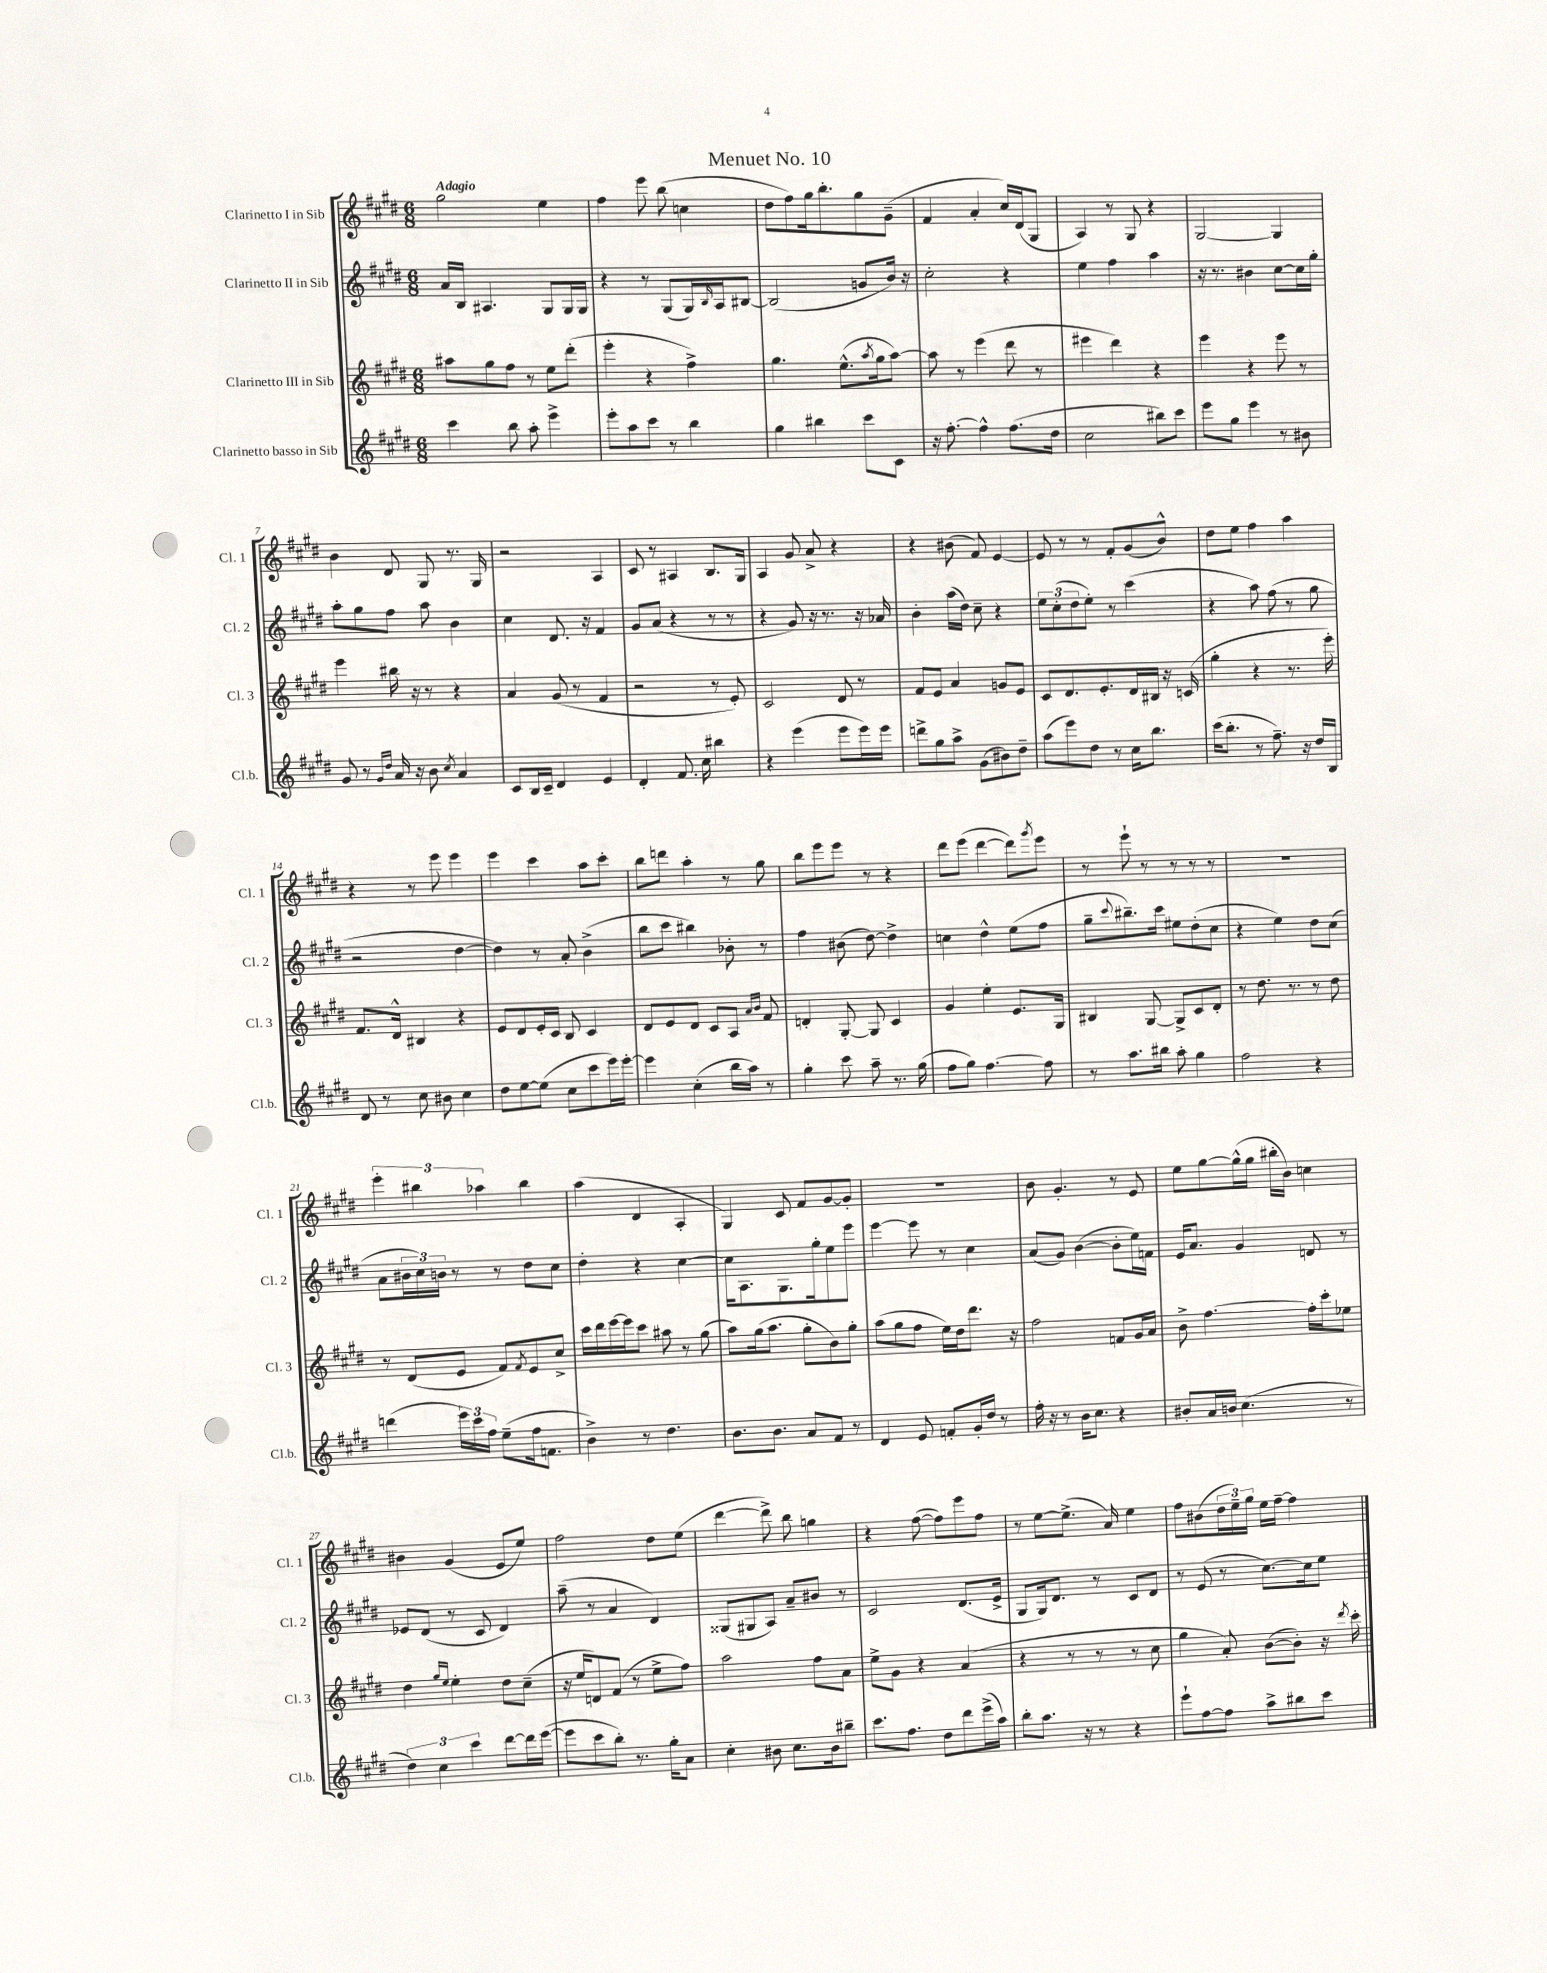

**kern	**kern	**kern	**kern
*staff4	*staff3	*staff2	*staff1
*clefG2	*clefG2	*clefG2	*clefG2
*k[f#c#g#d#]	*k[f#c#g#d#]	*k[f#c#g#d#]	*k[f#c#g#d#]
*M6/8	*M6/8	*M6/8	*M6/8
4ccc#	8aa#	16a	2gg#
.	.	16B	.
.	8gg#	4.A#	.
8bb	8ff#	.	.
8aa'	8r	.	.
4eee^	8ee	8G#	4ee
.	(8ddd#'	16G#	.
.	.	16G#	.
=	=	=	=
8eee'	4eee'	4r	4ff#
8aa	.	.	.
8ccc#	4r	8r	8eee
8r	.	(8G#	(8bb
4bb	4ff#^)	16G#)	4cc
.	.	16qqB	.
.	.	16A	.
.	.	[8B#	.
=	=	=	=
4gg#	4.gg#	(2B#]	8dd#
.	.	.	8ff#)
4bb#	.	.	16gg#
.	.	.	8.bb'
.	(8.ee^^	.	.
8ccc#	.	8g	8gg#
.	8qaa	.	.
.	16gg#	.	.
8c#	[8aa)	16b)	(8g#~
.	.	16r	.
=	=	=	=
16r	8aa]	2cc#'	4f#
[8.ff#'	.	.	.
.	8r	.	.
4ff#^^]	(4eee	.	4a'
(8.ff#	8ddd#	4r	16cc#)
.	.	.	(16d#
.	8r	.	8G#
16dd#	.	.	.
=	=	=	=
2cc#	4eee#	4ee	4A)
.	4ddd#)	4ff#	8r
.	.	.	8G#
8bb#)	4r	4aa	4r
8ccc#	.	.	.
=	=	=	=
8eee	4eee	16r	[2G#
.	.	8.r	.
8gg#	.	.	.
4eee	4r	4b#	.
8r	8eee	[8cc#	4G#]
8b#	8r	16cc#]	.
.	.	16gg#'	.
=	=	=	=
8g#	4eee	8aa'	4b
8r	.	8gg#	.
16qqg#	.	.	.
16qqdd#	.	.	.
16a	16bb#	8ff#	8d#
16r	16r	.	.
8b	8r	8aa	8G#
8qcc#	.	.	.
4a	4r	4b	8.r
.	.	.	16G#
=	=	=	=
8c#	4a	4cc#	2r
16B	.	.	.
16c#~	.	.	.
4d#	(8g#	8.d#	.
.	8r	.	.
.	.	16r	.
4e	4f#	4f#	4A
=	=	=	=
4d#'	2r	8g#	8c#
.	.	(8a	8r
8.f#	.	4r	4A#
16cc#	.	.	.
4bb#	8r	8r	8.B
.	8e')	8r	.
.	.	.	16G#
=	=	=	=
4r	2c#	4r	4A
(4eee	.	8g#)	8g#
.	.	16r	8a^
.	.	8.r	.
8eee	8d#	.	4r
16eee)	8r	16r	.
16eee	.	16a-	.
=	=	=	=
8ddd^	8f#	4b'	4r
8gg#	8e	.	.
8aa^	4a	(16aa	(8b#
.	.	16dd#)	.
(8g#	.	8cc#~	8f#)
8b#)	8g	4r	[4e
8dd#~	8e	.	.
=	=	=	=
(8aa	8c#	12ee	8e]
.	.	(12cc#'	.
8eee)	8.d#	.	8r
.	.	12dd#	.
8dd#	.	8ee')	8r
.	8.e'	.	.
8r	.	8r	8f#'
16cc#	16d#	(4ccc#	(8g#
8.bb	16B#	.	.
.	16r	.	8b^^)
.	(16c	.	.
=	=	=	=
(16ccc#	4gg#'	4r	8dd#
8.bb'	.	.	.
.	.	.	8ee
8r	4r	8aa)	4ff#
8.ff#~)	.	(8ff#	.
.	8.r	8r	4aa
16r	.	.	.
16dd#	.	8gg#	.
16B	16eee')	.	.
=	=	=	=
8d#	8.f#	2r	4r
8r	.	.	.
.	16d#^^	.	.
8cc#	4B#	.	8r
8b#	.	.	8eee
4cc#	4r	[4dd#	4eee
=	=	=	=
8dd#	8e	4dd#])	4eee
[8ee	8d#	.	.
(8ee]	16e'	8r	4ccc#
.	16c#	.	.
8cc#	8B	8a'	.
8ccc#	4c#	(4b^	8aa
16eee)	.	.	8ccc#'
[16eee'	.	.	.
=	=	=	=
4eee]	8d#	8bb	8bb
.	8e	8ccc#	8ddd
(4cc#'	8d#	4bb#)	4aa'
.	8c#	.	.
16bb	8A	8b-'	8r
16aa)	.	.	.
.	16qqa	.	.
.	16qqb	.	.
8r	8f#	8r	8gg#
=	=	=	=
4gg#'	4d'	4ff#	8bb
.	.	.	8eee
8ccc#	[8G#'	(8b#	8eee
8aa~	8G#]	[8dd#)	8r
8.r	4c#	4dd#^]	4r
(16gg#	.	.	.
=	=	=	=
8ff#	4g#	4cc	8ddd#
8gg#)	.	.	(8eee
[4.ff#	4ee'	4dd#^^	[4ddd#
.	8.e	(8ee	8ddd#])
.	.	.	8qggg#
8ff#]	.	8ff#	8eee
.	16G#	.	.
=	=	=	=
8r	4B#	8gg#~	8r
.	.	8qqccc#	.
8.aa	.	8.bb#~)	8eee`
.	[8G#	.	8r
16bb#	.	16ccc#	.
8aa'	8G#^]	8ee#	8r
4gg#	8c#	(8dd#'	8r
.	8d#'	8cc#	8r
=	=	=	=
2ff#	8r	4r	2.r
.	8.dd#	.	.
.	.	4ee)	.
.	8.r	.	.
4r	8r	8dd#	.
.	8dd#	(8cc#	.
=	=	=	=
(4ddd	8r	8a	6eee'
.	(8d#	24b#	.
.	.	24cc#)	6bb#
.	.	24b	.
24eee)	8e	8r	.
24ccc#	.	.	.
24ff#	.	.	6aa-
(8ee~	8f#)	8r	.
.	8qf#	.	.
16ff#	8e	8dd#	4bb#
8.f	.	.	.
.	8cc#^	8cc#	.
=	=	=	=
4b^)	16ccc#	4dd#'	(4aa
.	16ddd#	.	.
.	[16eee	.	.
.	16eee]	.	.
8r	8ccc#	4r	4d#
4.dd#	8aa#	.	.
.	8r	[4cc#	4A'
.	(8gg#	.	.
=	=	=	=
8.b	8aa)	16cc#]	4G#)
.	.	8.A	.
.	(16gg#	.	.
8.b	8.aa	.	.
.	.	8.G#	8c#
8a	8gg#'	.	8f#
.	.	16gg#'	.
8f#	8b)	8ee	[8g#
8r	8gg#'	8eee	8g#']
=	=	=	=
4d#	(8aa	[4eee	2.r
.	8gg#	.	.
8e	8ff#	8eee]	.
8f'	16ee)	8r	.
.	16dd#	.	.
16g#'	8.ddd#	4cc#	.
16dd#	.	.	.
8r	.	.	.
.	16r	.	.
=	=	=	=
16ff#'	2ff#	(8a	8b
16r	.	.	.
8r	.	8g#)	4.g#'
16b	.	([4b	.
8.cc#	.	.	.
4r	8f	8b']	8r
.	16g#	16ee)	8e
.	16a	16f	.
=	=	=	=
8b#'	8b^	16e	8ee
.	.	8.a	.
16a	[4.ff#	.	[8gg#
16b	.	.	.
(4.cc#	.	4g#	(16gg#^^]
.	.	.	16gg#
.	.	.	16bb#'
.	.	.	16b)
.	16ff#']	8d	4cc
.	16ccc#'	.	.
8r	8ee-	8r	.
=	=	=	=
6dd#)	4dd#	8e-	4b#
.	.	(8d#	.
6cc#	.	.	.
.	16qqgg#	.	.
.	16qqee	.	.
.	4ee'	8r	(4g#
6ccc#	.	.	.
.	.	8c#	.
[8ddd#	8dd#	4d#)	8e
16ddd#]	(8cc#~	.	8ee)
([16eee	.	.	.
=	=	=	=
8eee]	16r	(8aa~	2ff#
.	16ee	.	.
8ccc#	8d)	8r	.
8bb')	(8f#	4a	.
8.r	8r	.	.
.	8ee^	4d#)	8dd#
16gg#'	.	.	.
8a	8ff#)	.	(8ee
=	=	=	=
4cc#'	2aa	(8G##	[4ddd#
.	.	8G#	.
8b#	.	8A)	8ddd#^])
8.cc#	.	8a~	8bb
.	8ff#	8b#	4gg
16b#	.	.	.
8bb#~	8a	8r	.
=	=	=	=
8.ccc#	8ee^	2c#	4r
.	8g#	.	.
8.ff#	.	.	.
.	4r	.	([8ff#
8dd#	.	.	8ff#])
8ddd#	(4a	(8.d#	8eee
(16eee^	.	.	8ff#
16aa)	.	16e^	.
=	=	=	=
8bb'	4r	8G#	8r
8.aa	.	16G#)	[8ee
.	.	8.d#	.
.	8r	.	(8.ee^]
16r	.	.	.
8r	8r	8r	.
.	.	.	16a)
4r	8r	8c#	4ee
.	8cc#	8d#	.
=	=	=	=
8eee`	4gg#	8r	8ff#
[8ff#	.	(8e	(8b#
8ff#]	8a')	8r	24dd#
.	.	.	24ee~)
.	.	.	24gg#
8aa^	([8b	[8.cc#)	16ee
.	.	.	[16ff#~
8bb#	8b'])	.	4ff#]
.	.	16cc#]	.
8ccc#	16r	8ee	.
.	8qddd#	.	.
.	16ccc#'	.	.
==	==	==	==
*-	*-	*-	*-
